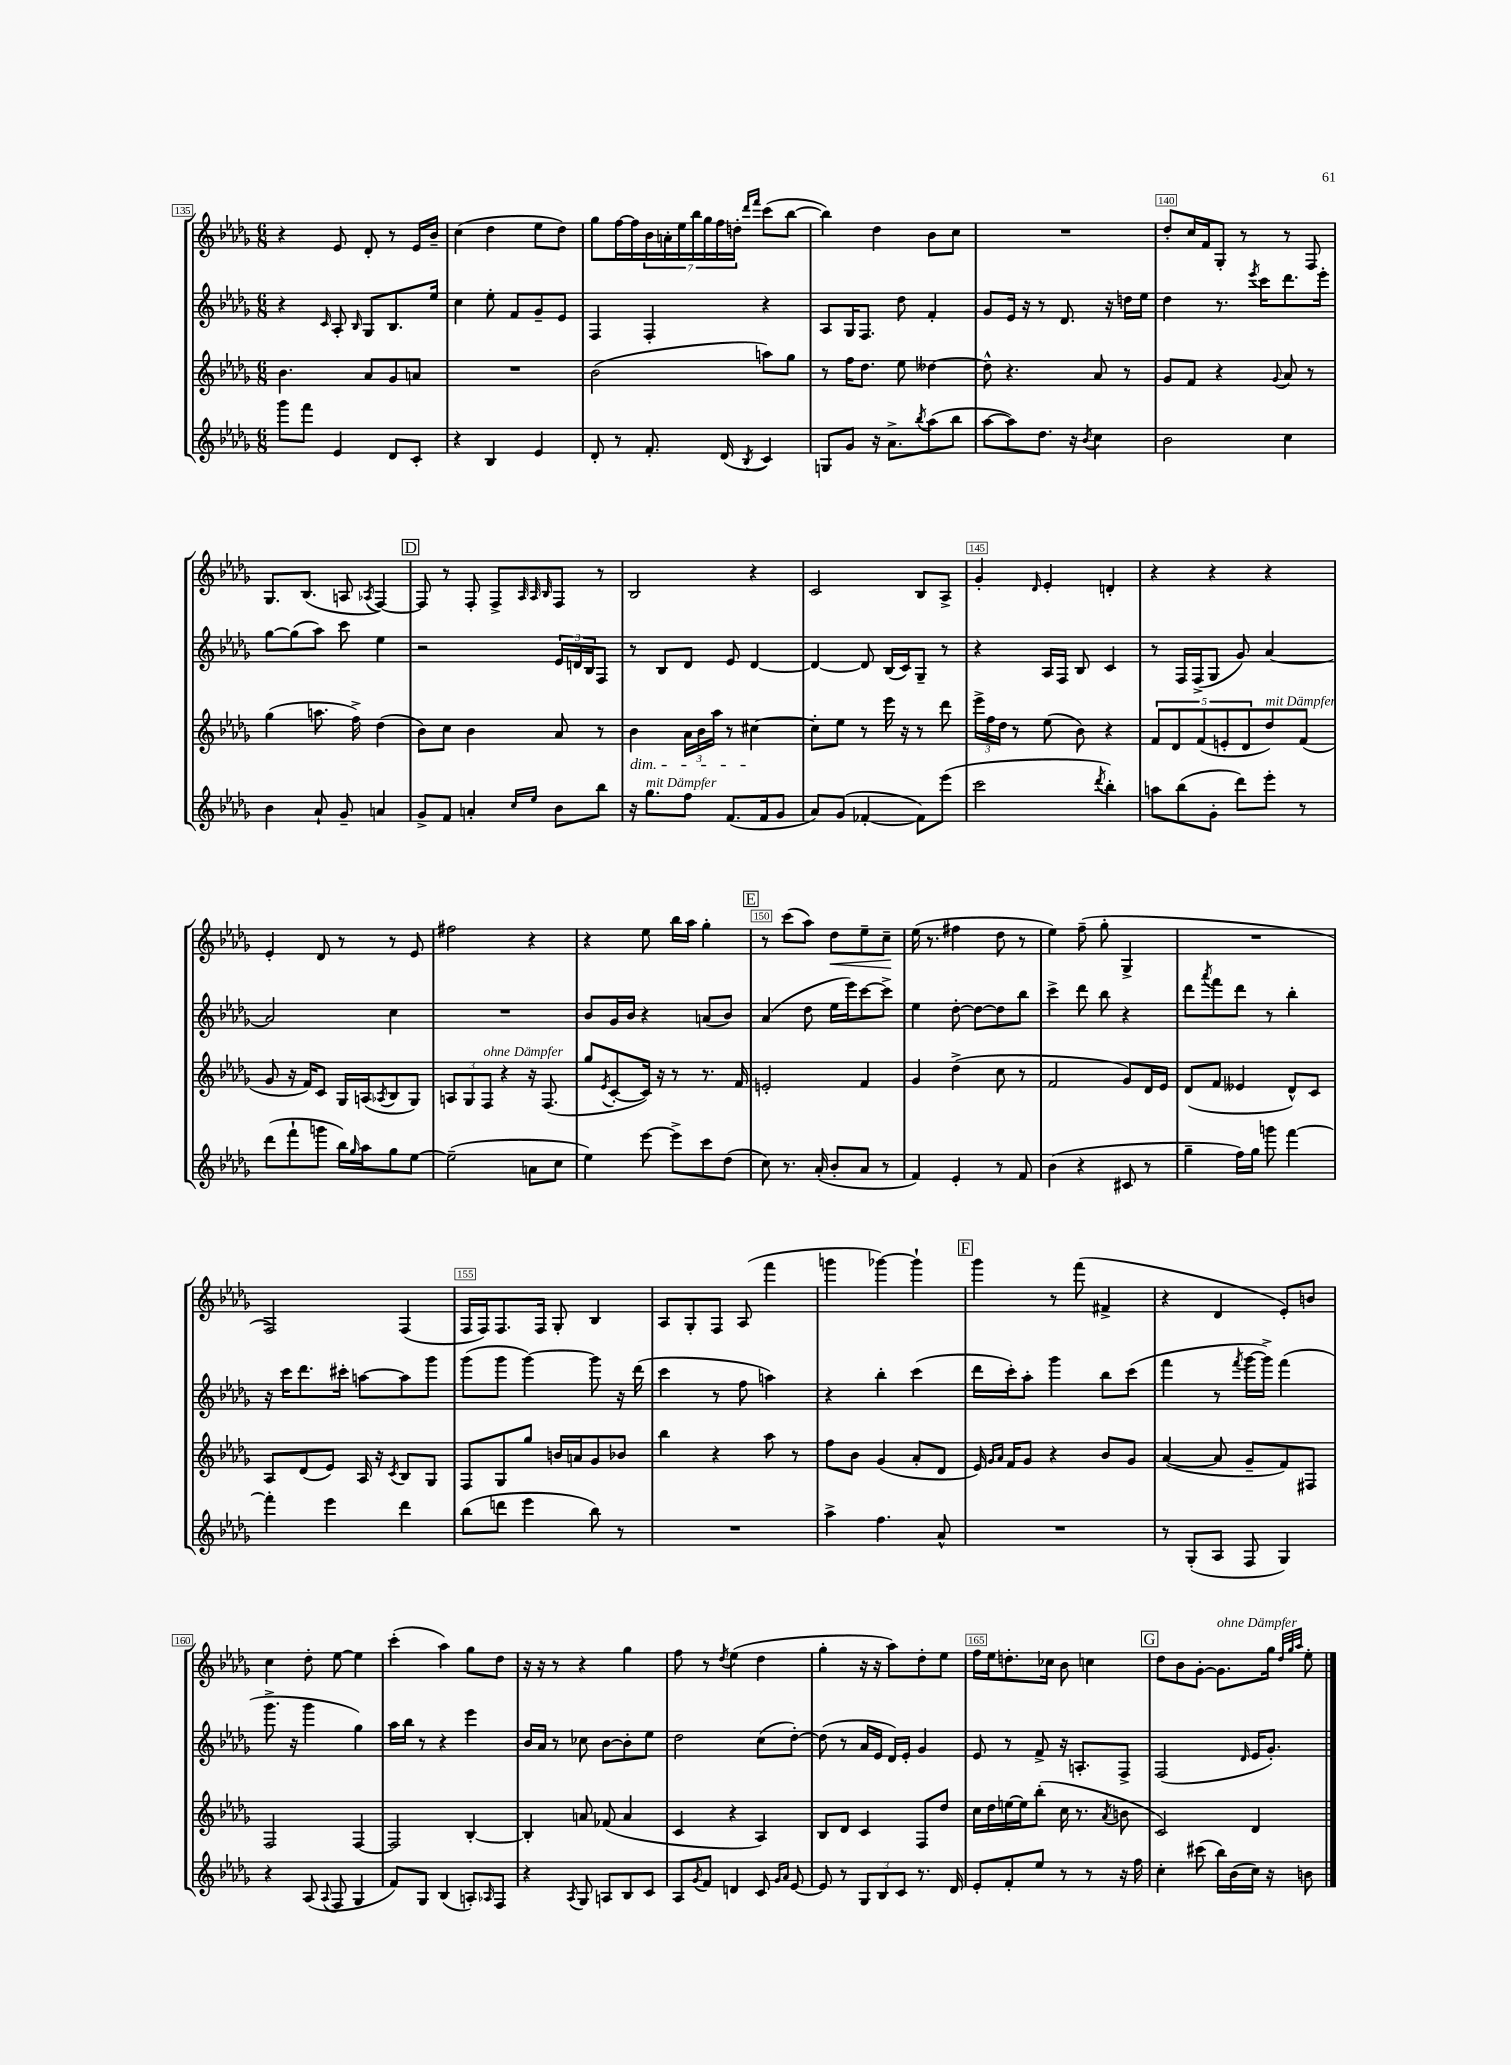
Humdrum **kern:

**kern	**kern	**kern	**kern
*staff4	*staff3	*staff2	*staff1
*clefG2	*clefG2	*clefG2	*clefG2
*k[b-e-a-d-g-]	*k[b-e-a-d-g-]	*k[b-e-a-d-g-]	*k[b-e-a-d-g-]
*M6/8	*M6/8	*M6/8	*M6/8
8ggg-	4.b-	4r	4r
8fff	.	.	.
.	.	16qqc	.
4e-	.	8A-'	8e-
.	.	16qqB-	.
.	8a-	8G-	8d-'
8d-	8g-	8.B-	8r
8c'	8a	.	16e-
.	.	16ee-	16b-~
=	=	=	=
4r	2.r	4cc	(4cc
4B-	.	8ee-'	4dd-
.	.	8f	.
4e-	.	8g-~	8ee-
.	.	8e-	8dd-)
=	=	=	=
8d-'	(2b-	4F	8gg-
8r	.	.	[16ff
.	.	.	16ff]
8.f'	.	4F'	28b-
.	.	.	28a'
.	.	.	28ee-
.	.	.	28bb-
.	.	.	28gg-
.	.	.	28ff
(16d-	.	.	.
.	.	.	28dd'
.	.	.	16qqddd-
8qB-	.	.	16qqfff
4c)	8aa)	4r	(8ccc
.	8gg-	.	[8bb-
=	=	=	=
8G	8r	8A-	4bb-])
8g-	16ff	16G-	.
.	8.dd-	8.F	.
16r	.	.	4dd-
8.a-^	.	.	.
.	8ee-	8dd-	.
8qbb-	.	.	.
(8aa-	[4dd--	4f'	8b-
8bb-	.	.	8cc
=	=	=	=
[8aa-	8dd--^^]	8g-	2.r
8aa-])	4.r	16e-	.
.	.	16r	.
8.dd-	.	8r	.
.	.	8.d-	.
16r	.	.	.
8qb-	.	.	.
4cc	8a-	.	.
.	.	16r	.
.	8r	16dd	.
.	.	16ee-	.
=	=	=	=
2b-	8g-	4dd-	8dd-'
.	8f	.	16cc
.	.	.	16f
.	4r	8.r	8G-'
.	.	.	8r
.	.	8qeee-	.
.	.	16ccc	.
.	8qqg-	.	.
4cc	8a-	8.ddd-	8r
.	8r	.	8F
.	.	16eee-'	.
=	=	=	=
4b-	(4gg-	[8gg-	8.G-
.	.	(8gg-]	.
.	.	.	(8.B-
8a-`	8.aa	8aa-)	.
8g-~	.	8ccc	8A
.	16ff^)	.	.
.	.	.	8qA-
4a	(4dd-	4ee-	[4F)
=	=	=	=
8g-^	8b-)	2r	8F]
8f	8cc	.	8r
4a'	4b-	.	8F'
.	.	.	8F^
.	.	.	32qqA-
16qqcc	.	.	32qqA-
16qqee-	.	.	32qqB-
8b-	8a-	24e-	8F
.	.	24d	.
.	.	24B-	.
8bb-	8r	8F	8r
=	=	=	=
16r	4b-	8r	2B-
8.gg-	.	.	.
.	.	8B-	.
8ff	24a-	8d-	.
.	24b-	.	.
.	24aa-	.	.
(8.f	8r	8e-	.
.	[4cc#	[4d-	4r
16f	.	.	.
8g-	.	.	.
=	=	=	=
8a-)	8cc#']	4d-_	2c
(8g-	8ee-	.	.
[4f-'	8r	8d-]	.
.	16eee-	(16B-	.
.	16r	16c)	.
8f-])	8r	8G-~	8B-
(8eee-	8ddd-	8r	8A-^
=	=	=	=
2ccc	24eee-^	4r	4g-'
.	24ff	.	.
.	24dd-	.	.
.	8r	.	.
.	.	.	16qqd-
.	(8ee-	16A-	4e-'
.	.	16F	.
.	8b-)	8B-	.
8qddd-	.	.	.
4bb-')	4r	4c	4d'
=	=	=	=
8aa	10f	8r	4r
.	10d-	.	.
(8bb-	.	16F	.
.	.	(16F^	.
.	(10f	.	.
8g-'	.	8G-	4r
.	10e'	.	.
8ddd-)	.	8g-)	.
.	10d-	.	.
8eee-'	8dd-)	[4a-	4r
8r	(8f	.	.
=	=	=	=
(8ddd-	8g-	2a-]	4e-'
8fff`	16r	.	.
.	16f)	.	.
8ggg	8c	.	8d-
16bb-)	16G-	.	8r
16qqgg-	.	.	.
16aa-	(16A	.	.
.	8qA-	.	.
8gg-	8B-	4cc	8r
[8ee-	8G-)	.	8e-
=	=	=	=
(2ee-~]	12A	2.r	2ff#
.	12G-	.	.
.	12F	.	.
.	4r	.	.
8a	16r	.	4r
.	(8.F	.	.
8cc	.	.	.
=	=	=	=
4ee-)	8gg-	8b-	4r
.	8qe-	.	.
.	[8c'	16g-	.
.	.	16b-	.
[8eee-	16c])	4r	8ee-
.	16r	.	.
8eee-^]	8r	.	16bb-
.	.	.	16aa-
8ccc	8.r	(8a	4gg-'
(8dd-	.	8b-)	.
.	16f	.	.
=	=	=	=
8cc)	2e'	(4a-	8r
8.r	.	.	(8ccc
.	.	8dd-	8aa-)
(16a-'	.	.	.
8b-'	.	16ee-	8dd-
.	.	16eee-)	.
8a-	4f	[8ccc	8ee-~
8r	.	8ccc^]	8cc~
=	=	=	=
4f)	4g-	4ee-	(16ee-
.	.	.	8.r
4e-'	(4dd-^	[8dd-'	4ff#
.	.	8dd-_	.
8r	8cc	8dd-]	8dd-
8f	8r	8bb-	8r
=	=	=	=
(4b-	2f	4ccc^	4ee-)
4r	.	8ddd-	(8ff~
.	.	8bb-	8gg-'
8c#	8g-)	4r	4G-^
8r	16d-	.	.
.	16e-	.	.
=	=	=	=
4gg-~	(8d-	8ddd-	2.r
.	.	8qaaa-	.
.	8f	8fff	.
16ff)	4e--	8ddd-	.
16gg-	.	.	.
8ggg	.	8r	.
[4fff	8d-^^)	4bb-'	.
.	8c	.	.
=	=	=	=
4fff']	8A-	16r	2F)
.	.	16ccc	.
.	(8d-	8.ddd-	.
4eee-	8e-)	.	.
.	.	16ccc#'	.
.	16A-	[8aa	.
.	16r	.	.
.	8qc	.	.
4ddd-	8B-	8aa]	(4F
.	8G-	8ggg-	.
=	=	=	=
(8bb-	8F	(8ggg-	16F
.	.	.	16F)
8ddd	8G-	8ggg-	8.F
4eee-	8gg-	[4ggg-)	.
.	.	.	16F
.	16b	.	8G-'
.	16a	.	.
8bb-)	8g-	8ggg-]	4B-
8r	8b-	16r	.
.	.	(16ddd-	.
=	=	=	=
2.r	4bb-	4ccc	8A-
.	.	.	8G-'
.	4r	8r	8F
.	.	8ff	(8A-
.	8aa-	4aa)	4fff
.	8r	.	.
=	=	=	=
4aa-^	8ff	4r	4ggg
.	8b-	.	.
4.ff	(4g-	4bb-'	[4ggg-)
.	8a-'	(4ccc	4ggg-`]
8a-^^	8d-	.	.
=	=	=	=
2.r	16e-)	16ddd-	4ggg-
.	16qqg-	.	.
.	16qqa-	.	.
.	16f	16ccc')	.
.	8g-	8aa-'	.
.	4r	4ggg-	8r
.	.	.	(8fff
.	8b-	8bb-	4f#^
.	8g-	(8ccc	.
=	=	=	=
8r	([4a-	4fff	4r
(8G-'	.	.	.
8A-	8a-]	8r	4d-
.	.	8qfff	.
8F	8g-~	[16ggg-	.
.	.	16ggg-^])	.
4G-)	8f)	(4fff	8e-')
.	8F#	.	8b
=	=	=	=
4r	2F	8.ggg-^	4cc
.	.	16r	.
(8A-	.	4ggg-	8dd-'
8qqA-	.	.	.
8F	.	.	[8ee-
4G-	[4F	4gg-)	4ee-]
=	=	=	=
8f)	2F]	16aa-	(4ccc'
.	.	16bb-	.
8G-	.	8r	.
(4B-	.	4r	4aa-)
8A')	[4B-'	4eee-	8gg-
16qqA-	.	.	.
8F	.	.	8dd-
=	=	=	=
4r	4B-']	16b-	16r
.	.	16a-	16r
.	.	8r	8r
8qA-	.	.	.
8G-	8a	8cc-	4r
8A	(8f-	[8b-	.
8B-	4a	8b-']	4gg-
8c	.	8ee-	.
=	=	=	=
8A-	4c	2dd-	8ff
8qg-	.	.	.
8f	.	.	8r
.	.	.	8qdd-
4d	4r	.	(4ee-
8c	4A-)	(8cc	4dd-
16qqg-	.	.	.
16qqa-	.	.	.
[8e-	.	[8dd-')	.
=	=	=	=
8e-]	8B-	(8dd-]	4gg-'
8r	8d-	8r	.
12G-	4c	16a-	16r
.	.	16e-	16r
12B-	.	.	.
.	.	16d-)	8aa-)
12c	.	.	.
.	.	16e-'	.
8.r	8F	4g-	8dd-'
.	8dd-	.	8ee-
16d-	.	.	.
=	=	=	=
8e-'	16cc	8e-	16ff
.	16dd-	.	16ee-
8f'	[16ee	8r	8.dd'
.	16ee]	.	.
8ee-	(8bb-'	8f^	.
.	.	.	16cc-
8r	16cc	16r	8b-
.	8.r	8.A'	.
8r	.	.	4cc
.	8qa-	.	.
16r	8b	8F^	.
16ff	.	.	.
=	=	=	=
4cc'	2c)	(2F	8dd-
.	.	.	8b-
(8ccc#	.	.	[8g-'
16bb-)	.	.	8.g-]
(16b-	.	.	.
.	.	16qqd-	.
16cc)	4d-	16e-	.
16r	.	8.g-')	16gg-
.	.	.	32qqdd-
.	.	.	32qqgg-
.	.	.	32qqaa-
8b	.	.	8ee-'
==	==	==	==
*-	*-	*-	*-
